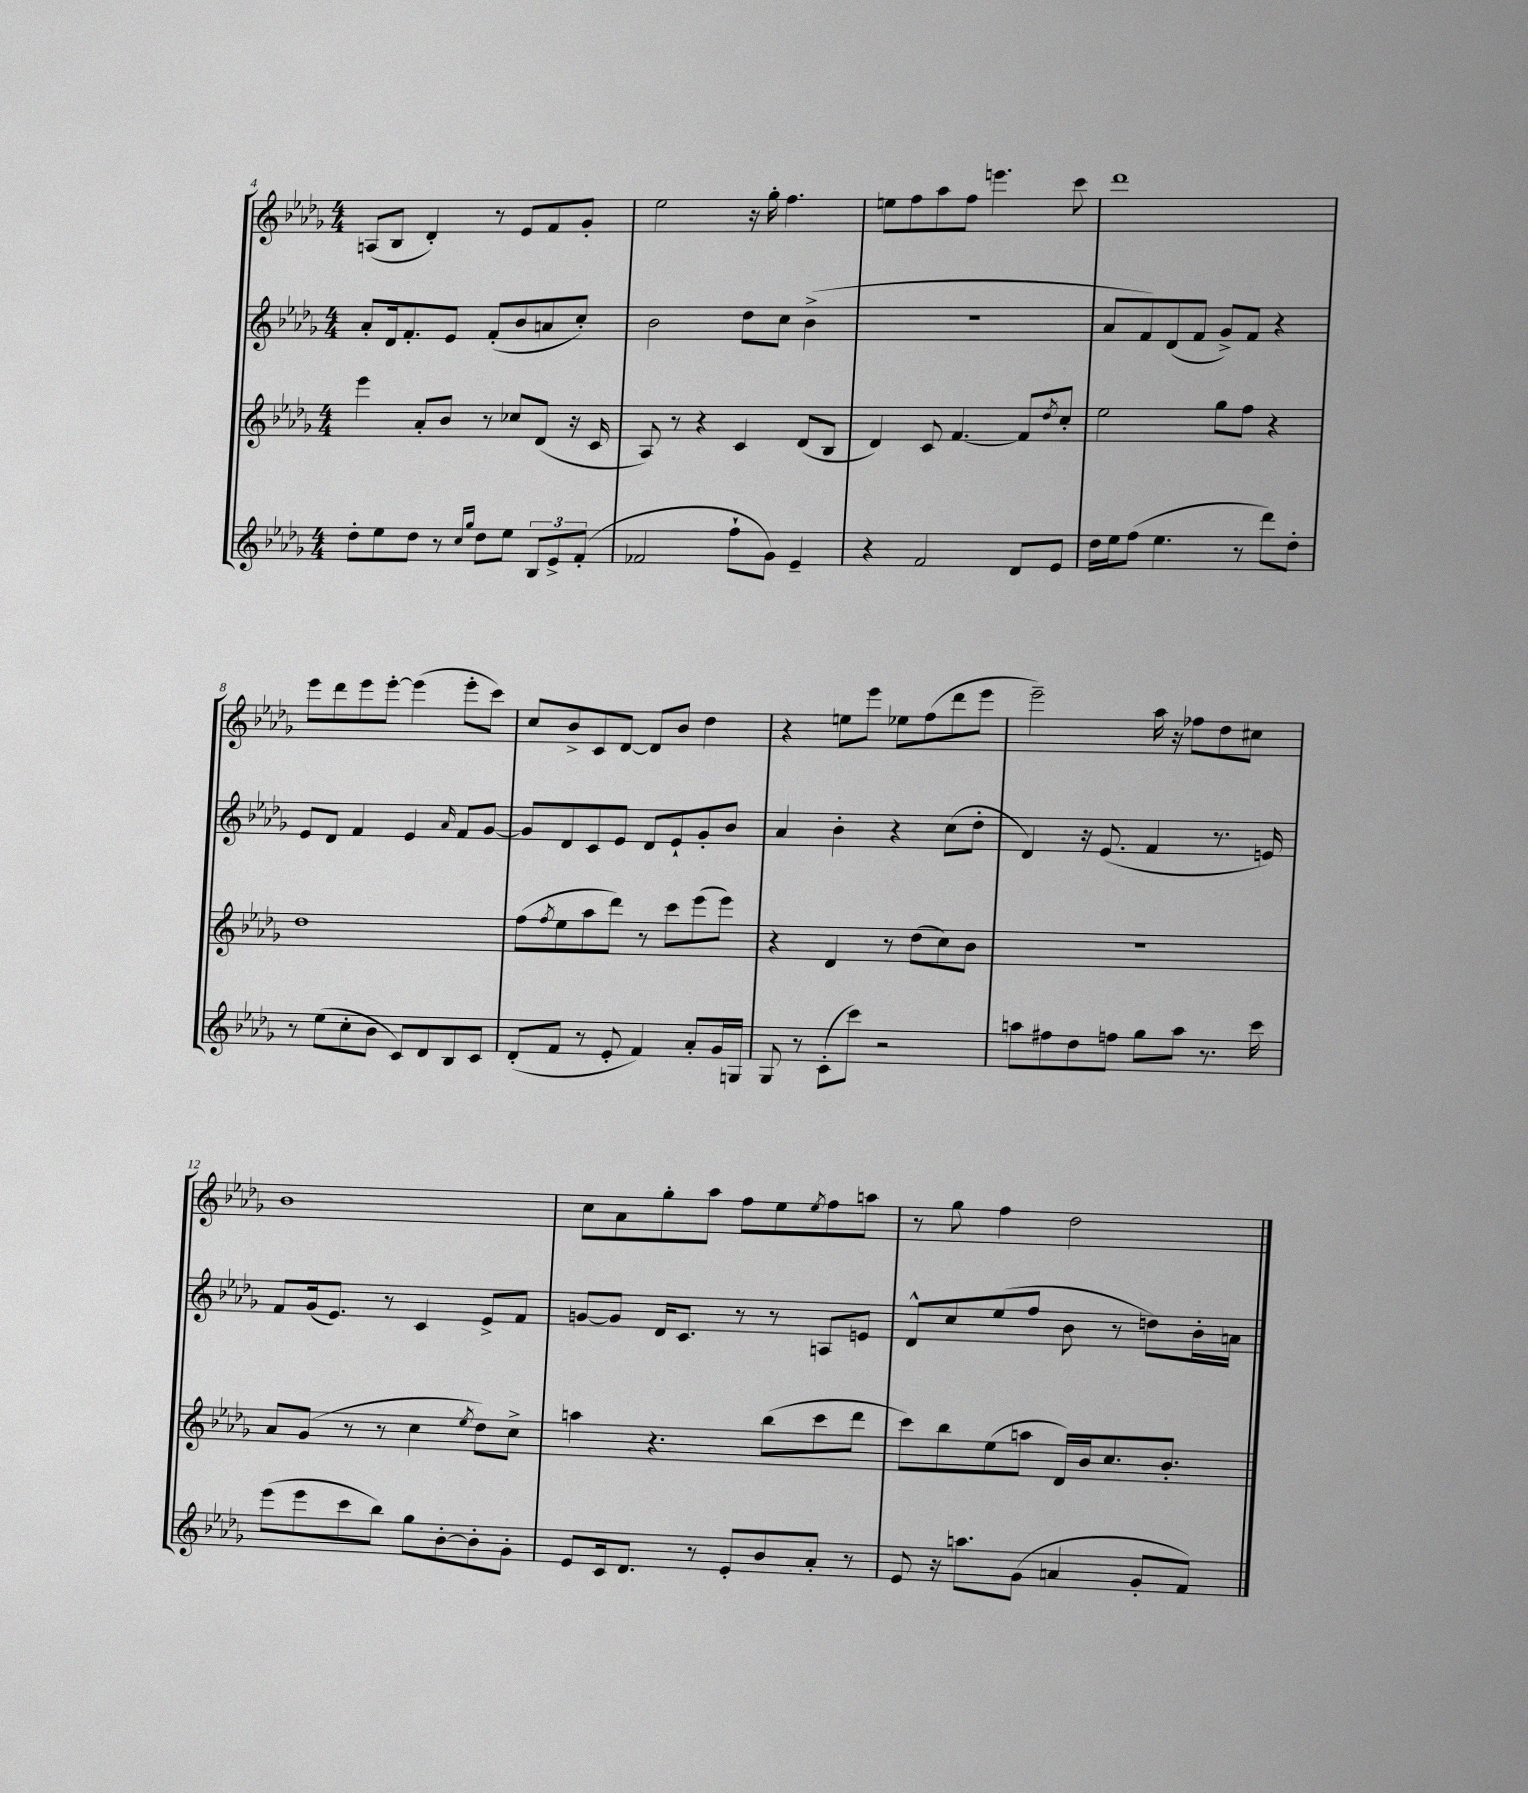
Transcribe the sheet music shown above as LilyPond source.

<<
\new StaffGroup <<
\new Staff = "s0" {
    \clef treble \key des \major \numericTimeSignature \time 4/4
    a8( bes8 des'4-.) r8 ees'8 f'8 ges'8-. |
    ees''2 r16 ges''16-. f''4. |
    e''8 f''8 aes''8 f''8 e'''4. c'''8 |
    des'''1 |
    ees'''8 des'''8 ees'''8 ees'''8~-. ees'''4( ees'''8-. c'''8) |
    c''8 bes'8-> c'8 des'8~ des'8 bes'8 des''4 |
    r4 e''8 ees'''8 ees''8 f''8( des'''8 ees'''8 |
    ees'''2--) aes''16 r16 fes''8 des''8 cis''8 |
    bes'1 |
    c''8 aes'8 ges''8-. aes''8 f''8 ees''8 \acciaccatura { ees''8 } f''8 a''8 |
    r8 ges''8 f''4 des''2 \bar "|." |
}
\new Staff = "s1" {
    \clef treble \key des \major \numericTimeSignature \time 4/4
    aes'8-. des'16 f'8.-. ees'8 f'8-.( bes'8 a'8 c''8-.) |
    bes'2 des''8 c''8 bes'4->( |
    R1 |
    aes'8 f'8) des'8( f'8 ges'8->) f'8 r4 |
    ees'8 des'8 f'4 ees'4 \grace { aes'16 } f'8 ges'8~ |
    ges'8 des'8 c'8 ees'8 des'8 ees'8-! ges'8-. bes'8 |
    aes'4 bes'4-. r4 c''8( des''8-. |
    des'4) r16 ees'8.( f'4 r8. e'16) |
    f'8 ges'16( ees'8.) r8 c'4 ees'8-> f'8 |
    g'8~ g'8 des'16 c'8. r8 r8 a8 e'8 |
    des'8-^ c''8 ees''8( f''8 bes'8 r8 d''8) bes'16-. a'16 \bar "|." |
}
\new Staff = "s2" {
    \clef treble \key des \major \numericTimeSignature \time 4/4
    ees'''4 aes'8-. bes'8 r8 ces''8 des'8( r16 c'16 |
    aes8) r8 r4 c'4 des'8( bes8 |
    des'4) c'8 f'4.~ f'8 \acciaccatura { des''8 } c''8-. |
    ees''2 ges''8 f''8 r4 |
    des''1 |
    f''8( \acciaccatura { f''8 } ees''8 aes''8 des'''8) r8 c'''8 ees'''8( ees'''8) |
    r4 des'4 r8 des''8( c''8) bes'8 |
    r1 |
    aes'8 ges'8( r8 r8 c''4 \acciaccatura { ees''8 } des''8) c''8-> |
    a''4 r4. bes''8( c'''8 des'''8 |
    c'''8) bes''8 ees''8( a''8 des'16) bes'16 c''8. bes'8.-. \bar "|." |
}
\new Staff = "s3" {
    \clef treble \key des \major \numericTimeSignature \time 4/4
    des''8-. ees''8 des''8 r8 \grace { c''16 ges''16 } des''8 ees''8 \tuplet 3/2 { bes8 ees'8-> f'8-.( } |
    fes'2 f''8-! ges'8) ees'4-- |
    r4 f'2 des'8 ees'8 |
    des''16 ees''16 f''8( ees''4. r8 des'''8) des''8-. |
    r8 ees''8( c''8-. bes'8 c'8) des'8 bes8 c'8 |
    des'8-.( f'8 r8 ees'8-. f'4) aes'8-. ges'16 g16 |
    ges8 r8 c'8-.( c'''8) r2 |
    a''8 fis''8 des''8 f''8 ges''8 a''8 r8. c'''16 |
    ees'''8( ees'''8 c'''8 bes''8) ges''8 bes'8~-. bes'8-. ges'8-. |
    ees'8 c'16 des'8. r8 ees'8-. bes'8 aes'8-. r8 |
    ees'8 r16 a''8. ges'8( a'4 ges'8-. f'8) \bar "|." |
}
>>
>>
\layout { \context { \Score currentBarNumber = #4 } }
